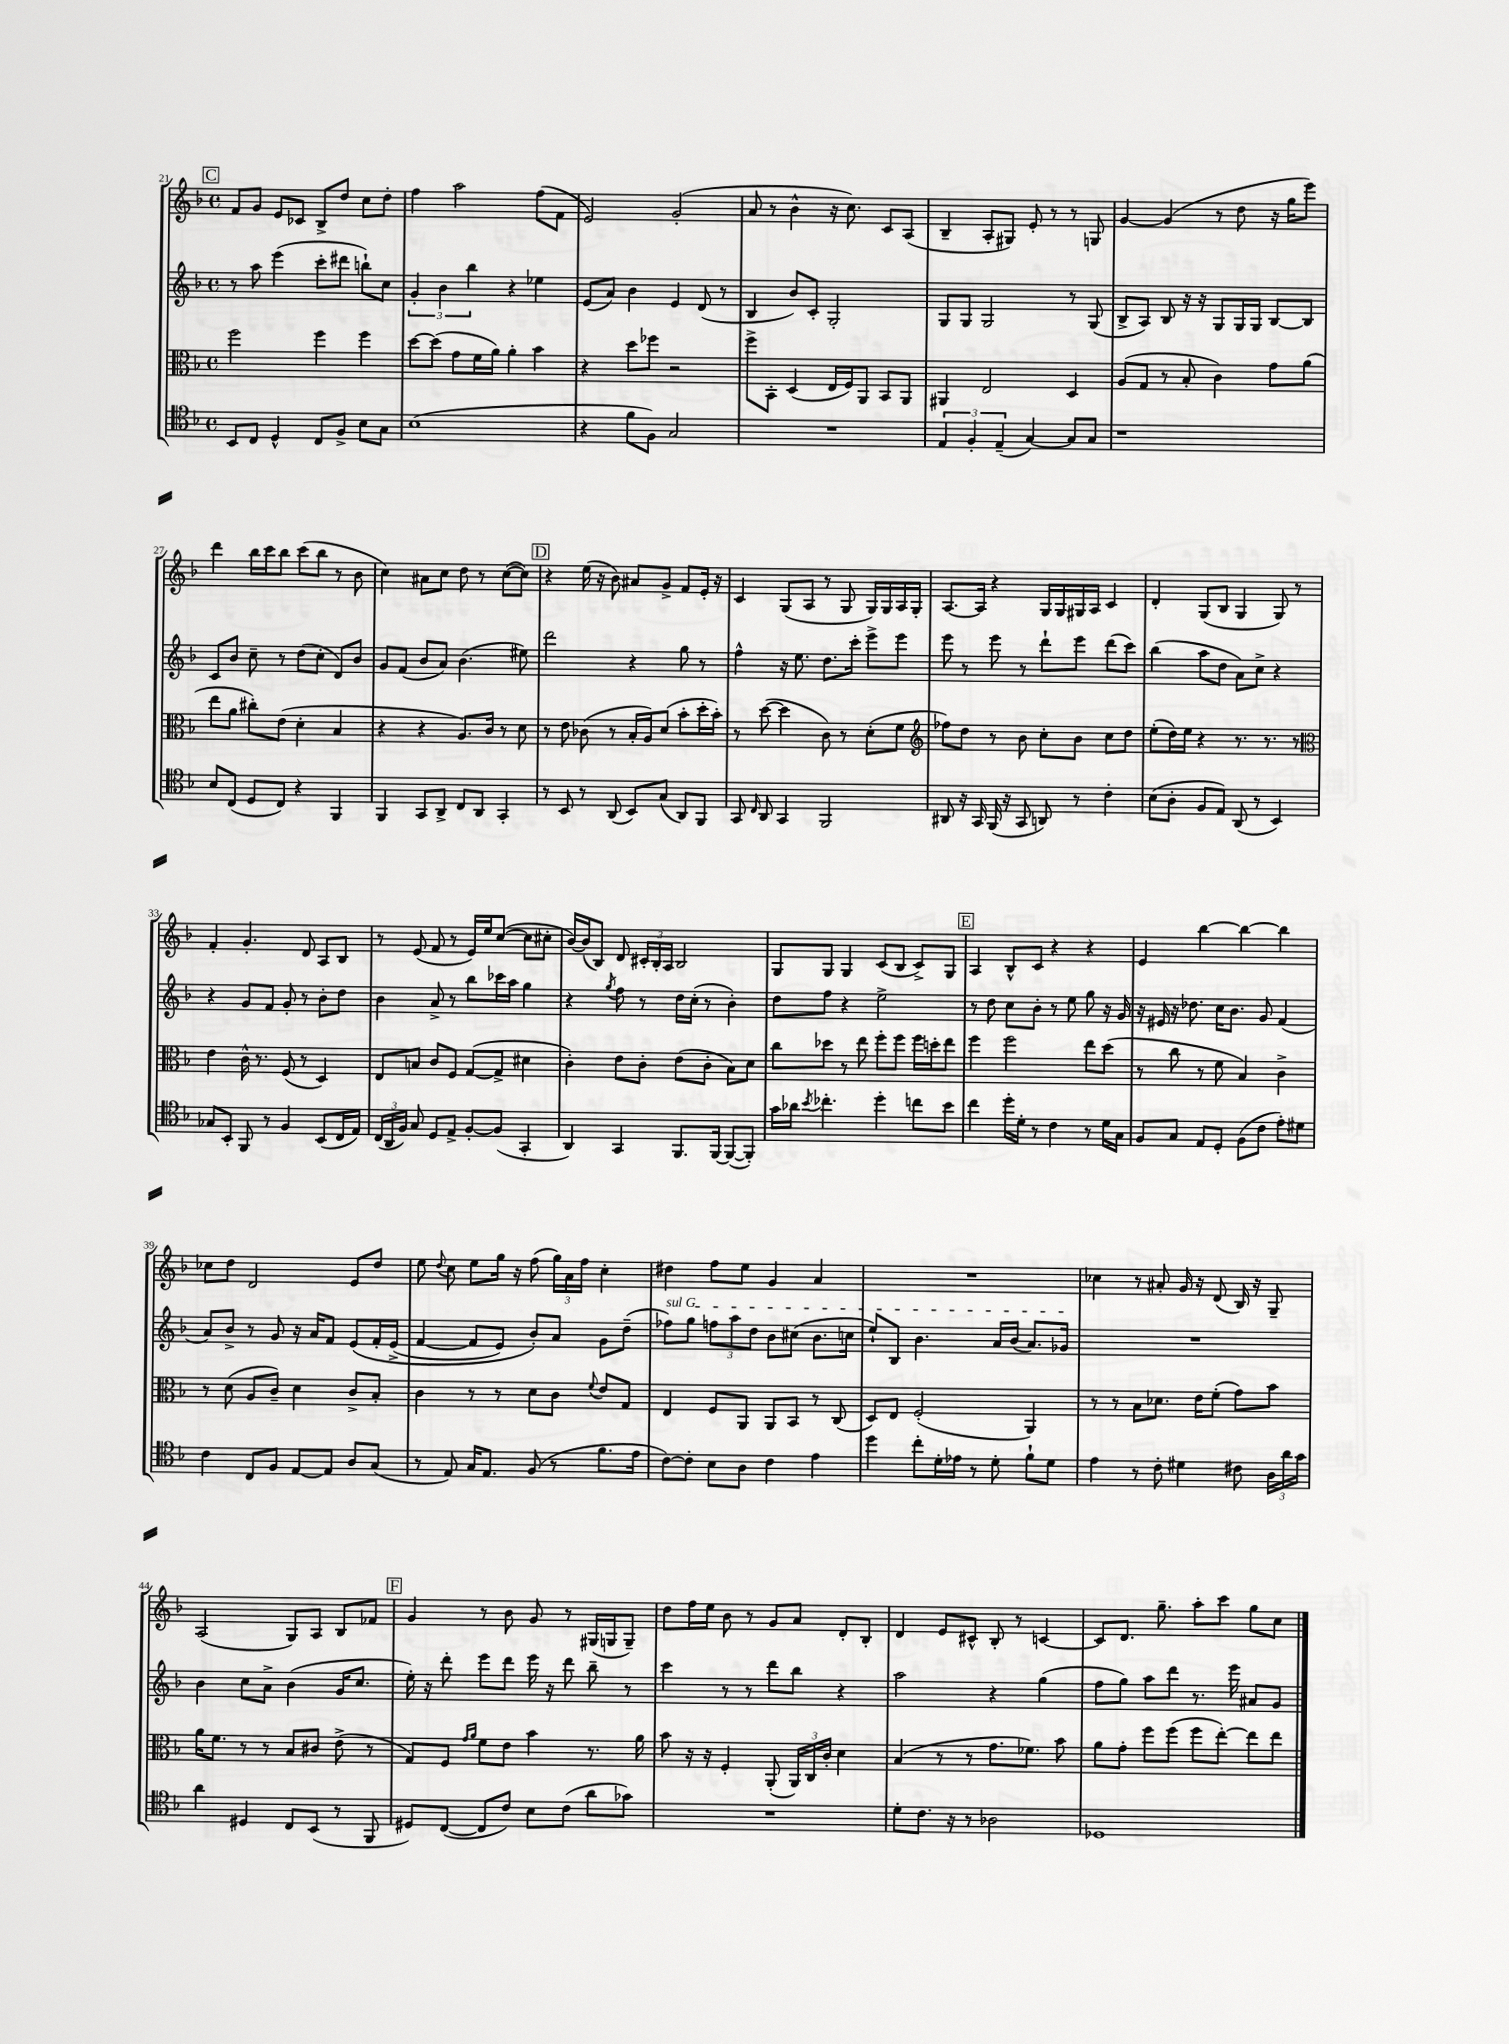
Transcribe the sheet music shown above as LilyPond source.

<<
\new StaffGroup <<
\new Staff = "s0" {
    \clef treble \key f \major \defaultTimeSignature \time 4/4
    \autoBeamOff \mark \markup { \box "C" } f'8[ g'8] e'8[ ces'8] bes8[-> d''8] c''8[ d''8]-. |
    f''4 a''2 f''8[( f'8] |
    e'2) g'2-.( |
    a'8 r8 bes'4-^ r16 c''8.) c'8[ a8]( |
    bes4-- a8[-. gis8]) e'8-. r8 r8 g8 |
    g'4~ g'4( r8 d''8 r16 g''16[ e'''8]) |
    d'''4 bes''16[ c'''16 bes''8] c'''8[( bes''8] r8 bes'8 |
    c''4) ais'8[ c''8] d''8 r8 c''8[~( c''8]) |
    \mark \markup { \box "D" } r4 e''16( r16 bes'8) ais'8[ g'8]-> f'8[ e'16]-. r16 |
    c'4 g8[( a8] r8 g8 g16[) g16 a16 g16]-. |
    a8.[~ a16] r4 g16[ g16 gis16 a16] c'4 |
    d'4-. g8[( bes8] g4 g8) r8 |
    f'4-. g'4.-. d'8 a8[ bes8] |
    r8 e'8( f'8 r8 e'16[) e''16 c''8]~( c''8[ cis''8]-. |
    bes'16[~) bes'16( bes8]) d'8 \tuplet 3/2 { cis'16[-. bes16-. a16] } bes2 |
    g8[ g8] g4 c'8[( bes8] c'8[->) g8] |
    \mark \markup { \box "E" } a4 bes8[-^ c'8] r4 r4 |
    e'4 bes''4~ bes''4~ bes''4 |
    ces''8[ d''8] d'2 e'8[ d''8] |
    e''8 \appoggiatura { d''8 } c''8 e''8[ g''16] r16 f''8( \tuplet 3/2 { g''16[) a'16 f''16] } c''4-. |
    dis''4 f''8[ e''8] g'4 a'4 |
    R1 |
    ces''4 r8 ais'8-. g'16 r16 d'8( bes16) r16 g8-- |
    a2( g8[) a8] bes8[ fes'8] |
    \mark \markup { \box "F" } g'4 r8 bes'8 g'8 r8 gis16[( g16 g8]--) |
    d''8[ f''16 e''16] bes'8 r8 g'8[ a'8] d'8[-. bes8]-. |
    d'4 e'8[ cis'8]-^ bes8-. r8 c'4~ |
    c'8[ d'8.] g''8.-- a''8[-. c'''8] g''8[ c''8] \bar "|." |
}
\new Staff = "s1" {
    \clef treble \key f \major \defaultTimeSignature \time 4/4
    \autoBeamOff \mark \markup { \box "C" } r8 a''8 e'''4( c'''8[-. dis'''8] b''8[-!) c''8] |
    \tuplet 3/2 { g'4-. bes'4 bes''4 } r4 ees''4 |
    e'8[( a'8]) bes'4 e'4 d'8( r8 |
    bes4 bes'8[) c'8]-. g2-. |
    g8[ g8] g2 r8 g8( |
    bes8[-> a8]) bes8 r16 r16 g8[ g16 g16] bes8[~ bes8] |
    c'8[ bes'8] c''8-- r8 d''8[( c''8]-. d'8[) bes'8] |
    g'8[ f'8]( bes'8[ a'8]) bes'4.( eis''8) |
    \mark \markup { \box "D" } d'''2 r4 g''8 r8 |
    f''4-^ r16 e''8. d''8.[ c'''16]-. e'''8[-> e'''8] |
    e'''8 r8 e'''8 r8 d'''8[-! e'''8] d'''8[( c'''8]) |
    bes''4( a''8[ d''8] a'8[) c''8]-> r4 |
    r4 g'8[ f'8] g'8-. r8 bes'8[-. d''8] |
    bes'4 a'8-> r8 bes''8[ ces'''16 a''16] g''4 |
    r4 \acciaccatura { g''8 } f''8 r8 d''16[ c''16]-.( r8 bes'4-.) |
    d''8[ f''8] r4 e''2-> |
    \mark \markup { \box "E" } r8 d''8 c''8[ bes'8]-. r8 e''8 g''8 r16 g'16 |
    r16 eis'16 r16 des''8. c''16[ bes'8.] g'8 f'4( |
    a'8[) bes'8]-> r8 g'8 r16 a'16[ f'8] e'8[\( f'16-. e'16]->( |
    f'4~ f'8[ e'8]) bes'8[-.\) a'8] g'8[ d''8]--( |
    \once \override TextSpanner.bound-details.left.text = \markup { \italic "sul G" } fes''8[\startTextSpan) g''8] \tuplet 3/2 { f''8[ a''8 d''8] } bes'8[ cis''8]( bes'8.[ c''16] |
    e''8[-!) bes8] bes'4. a'16[ bes'16]( a'8.[) ges'16]\stopTextSpan |
    R1 |
    bes'4 c''8[ a'8]-> bes'4( g'16[ c''8.] |
    \mark \markup { \box "F" } e''16-.) r16 d'''8-. e'''8[ d'''8] e'''16 r16 d'''8 bes''8-- r8 |
    c'''4 r8 r8 d'''8[ bes''8] r4 |
    a''2 r4 g''4( |
    f''8[ g''8]) a''8[ d'''8] r8. e'''16 ais'8[ g'8] \bar "|." |
}
\new Staff = "s2" {
    \clef alto \key f \major \defaultTimeSignature \time 4/4
    \autoBeamOff \mark \markup { \box "C" } f''2 f''4 f''4 |
    d''8[~ d''8]( g'8[ f'16 a'16]) a'4-. bes'4 |
    r4 d''8[ fes''8] r2 |
    f''8[-> bes,8]-. d4( e16[ f16) a,8] bes,8[ a,8] |
    ais,4 e2 d4 |
    a8[( g8] r8 bes8-. c'4) g'8[ a'8]( |
    e''8[ a'8] cis''8[-.) e'8]( d'4-. bes4 |
    r4 r4 a8.[) c'16] r8 d'8 |
    \mark \markup { \box "D" } r8 e'8 ces'8( r8 bes16[-. a16) d'8]( bes'8[-. d''16-. bes'16]-.) |
    r8 d''8~( d''4 c'8) r8 d'8[-.( f'8] |
    \clef treble fes''8[) d''8] r8 bes'8 c''8[-. bes'8] c''8[ d''8] |
    e''8[-.( d''16) e''16] r4 r8. r8. r8 |
    \clef alto e'4 c'16-^ r8. f8( r8 d4) |
    e8[ b8] c'8[ f8] g8[~( g8]-> dis'4 |
    c'4-.) e'8[ c'8]-. e'8[( c'8]-. bes8[) d'8] |
    c''8[ des''8] r8 e''8 f''8[-. f''8] f''16[ d''16-. e''8] |
    \mark \markup { \box "E" } f''4 f''2 e''8[ d''8]( |
    r8 c''8 r8 f'8 bes4) c'4-> |
    r8 d'8( a8[ c'8]--) d'4 c'8[-> bes8]-. |
    c'4 r8 r8 d'8[ c'8] \appoggiatura { f'8 } e'8[ g8] |
    e4 f8[ a,8] a,8[ bes,8] r8 c8( |
    d8[) e8] f2-.( a,4) |
    r8 r8 bes8[ des'8.] e'16[ f'8]-.( g'8[) bes'8] |
    a'16[ f'8.] r8 r8 bes8[ cis'8] e'8->( r8 |
    \mark \markup { \box "F" } g8[) f8] \grace { g'16[ a'16] } f'8[ e'8] bes'4 r8. a'16 |
    bes'8 r16 r16 f4-. a,8-.( \tuplet 3/2 { a,16[) c16 c'16]-. } d'4 |
    bes4( r8 r8 g'8.[ fes'8.]) bes'8 |
    a'8[ g'8]-. f''8[ f''8]( f''8[ e''8]~-.) e''8[ e''8] \bar "|." |
}
\new Staff = "s3" {
    \clef tenor \key f \major \defaultTimeSignature \time 4/4
    \autoBeamOff \mark \markup { \box "C" } bes,8[ c8] d4-^ c8[ f8]-> bes8[ g8] |
    bes1( |
    r4 f'8[ f8]) g2 |
    R1 |
    \tuplet 3/2 { e4 f4-. e4--( } g4~) g8[ g8] |
    r1 |
    bes8[ c8]( d8[ c8]) r4 f,4 |
    f,4 g,8[ a,8]-> c8[ a,8] g,4-. |
    \mark \markup { \box "D" } r8 bes,8 r8 a,8( bes,8[) g8]( a,8[) f,8] |
    g,8 \grace { c16 } a,8 g,4 f,2 |
    ais,8 r16 g,16 f,16( r16 g,8 a,8) r8 c'4-. |
    bes8[( a8]-. f8[ e8]) a,8( r8 bes,4) |
    ges8[ bes,8]-. f,8 r8 f4 bes,8[( c16 e16]) |
    \tuplet 3/2 { c16[( a,16 f16]) } g8 d8[ e8]-> f8[~-. f8]( g,4-. |
    a,4) g,4 f,8.[ f,16]~ f,8[~( f,8]-.) |
    g'16[ aes'16] \acciaccatura { bes'8 } ces''4.-. d''4-. c''8[ bes'8] |
    \mark \markup { \box "E" } c''4 d''16[-. d'16]-. r8 c'4 r8 d'16[ g16] |
    f8[ g8] e8[ d8]-. f8[( c'8] e'8[-.) dis'8] |
    c'4 c8[ f8] e8[~ e8] a8[ g8]( |
    r8 e8) g16[ e8.] f8( r8 f'8.[ e'16] |
    c'8[~) c'8]-. bes8[ a8] c'4 e'4 |
    d''4 c''8[-. d'16-. ees'16] r8 d'8-. f'8[-! d'8] |
    e'4 r8 c'8-. dis'4 cis'8 \tuplet 3/2 { a16[ a'16 g'16] } |
    a'4 dis4 c8[ bes,8]( r8 f,8 |
    \mark \markup { \box "F" } dis8[) c8]~( c8[ c'8]) bes8[ c'8]( a'8[ ges'8]) |
    R1 |
    d'8[-. c'8.] r16 r8 aes2 |
    des1 \bar "|." |
}
>>
>>
\layout { \context { \Score currentBarNumber = #21 } }
